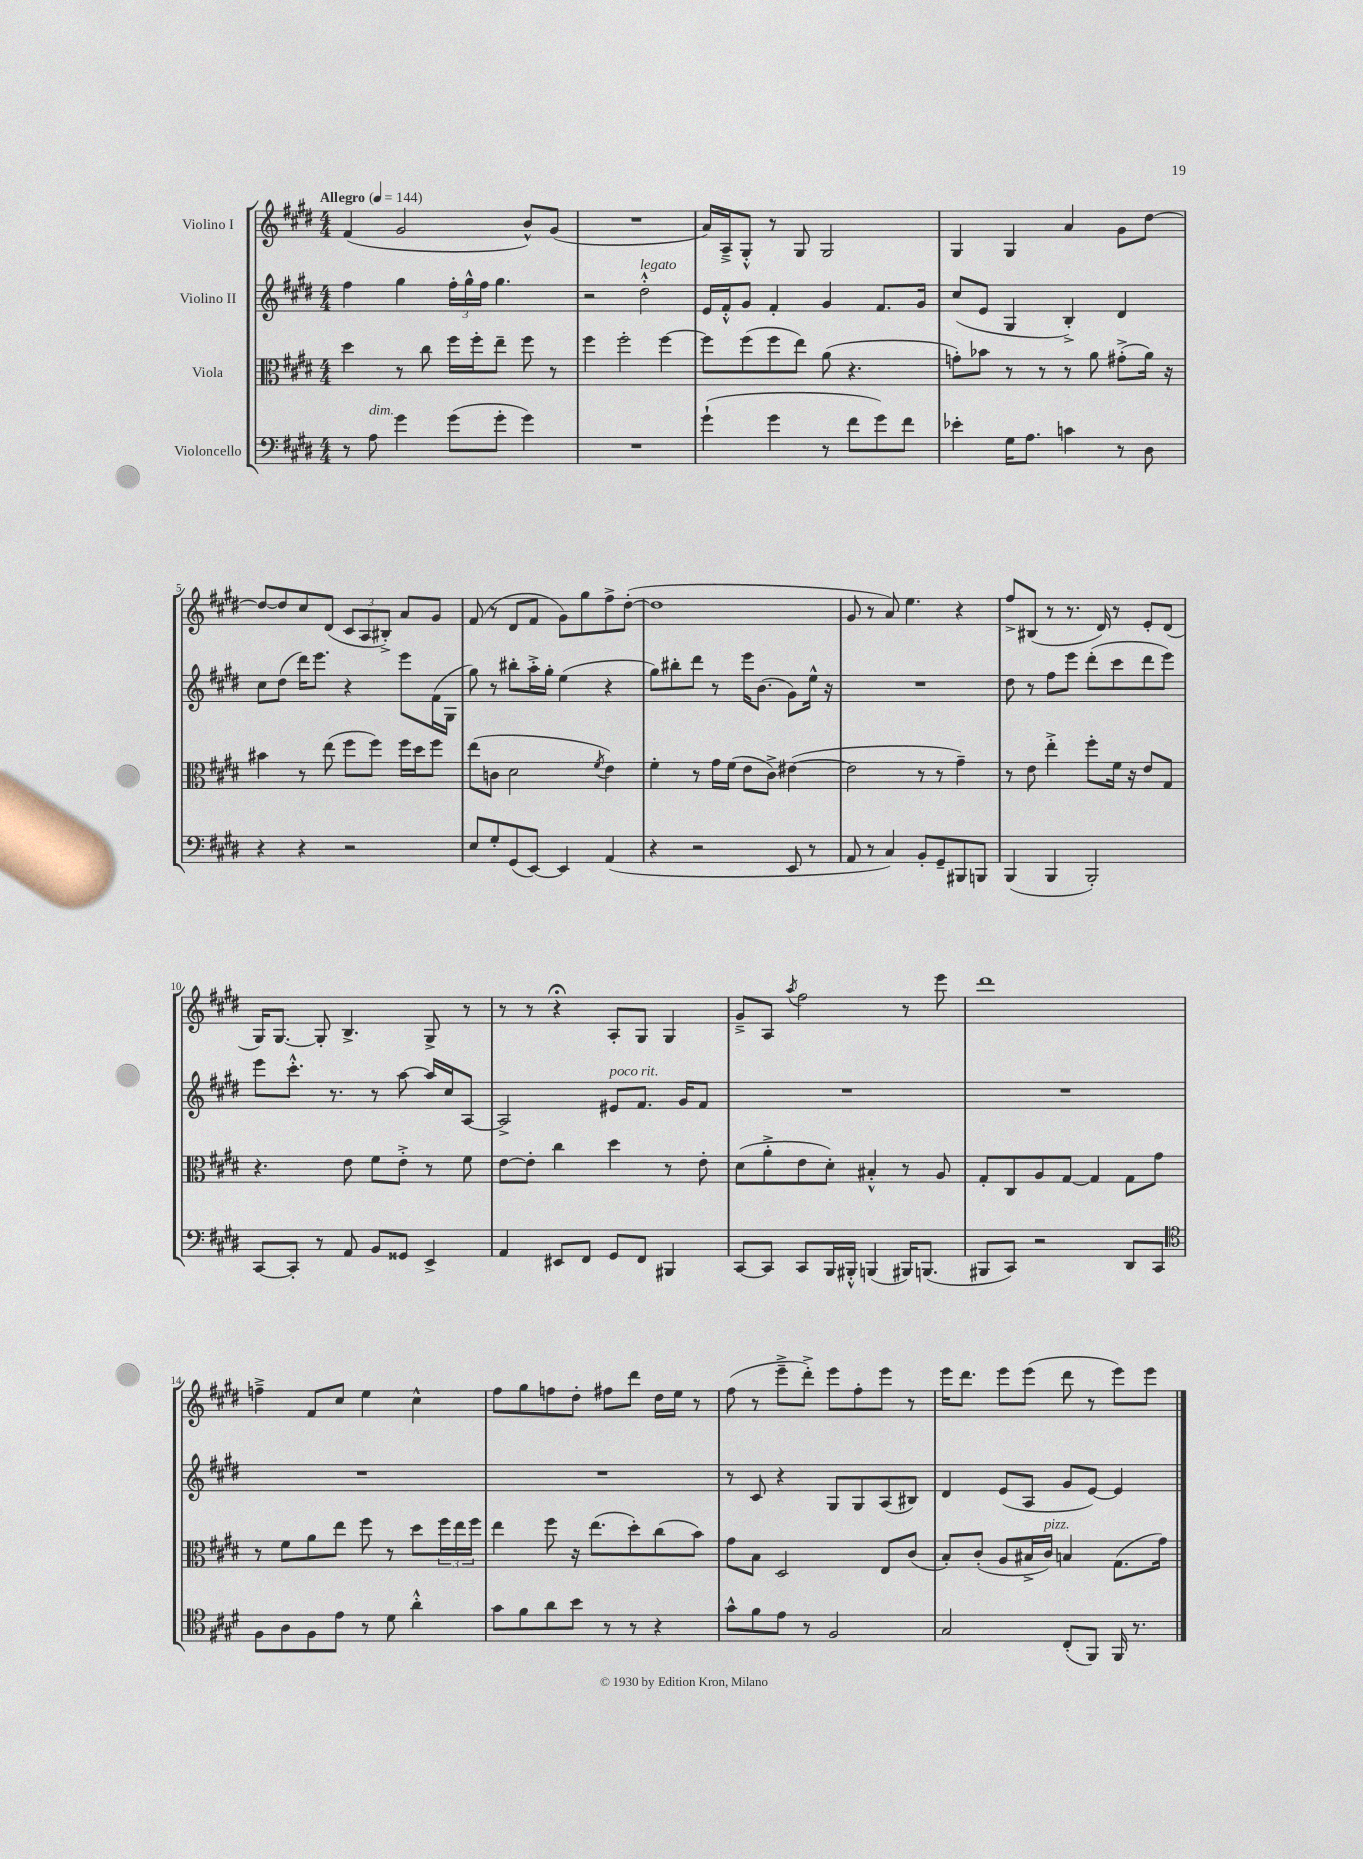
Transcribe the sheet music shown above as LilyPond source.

<<
\new StaffGroup <<
\new Staff = "s0" \with { instrumentName = "Violino I" } {
    \clef treble \key e \major \numericTimeSignature \time 4/4 \tempo "Allegro" 4 = 144
    fis'4( gis'2 b'8-^) gis'8( |
    R1 |
    a'16) a16---> gis8-.-^ r8 gis8 gis2 |
    gis4 gis4 a'4 gis'8 dis''8~ |
    dis''8~ dis''8 cis''8 dis'8( \tuplet 3/2 { cis'8 a8 bis8-.->) } a'8 gis'8 |
    fis'8( r8 dis'8 fis'8 gis'8) gis''8 fis''8-> dis''8~-.( |
    dis''1 |
    gis'8 r8 a'8) e''4. r4 |
    fis''8-> bis8( r8 r8. dis'16) r8 e'8-. dis'8( |
    gis16) gis8.~ gis8-. b4.-> gis8-> r8 |
    r8 r8 r4\fermata a8-. gis8 gis4 |
    gis'8---> a8 \acciaccatura { a''8 } fis''2 r8 e'''8 |
    dis'''1 |
    f''4---> fis'8 cis''8 e''4 cis''4-^ |
    fis''8 gis''8 f''8 dis''8-. fis''8 dis'''8 dis''16 e''16 r8 |
    fis''8( r8 e'''8---> dis'''8-.->) e'''8 fis''8-. e'''8 r8 |
    e'''16 dis'''8. e'''8 e'''8( dis'''8 r8 e'''8) e'''8 \bar "|." |
}
\new Staff = "s1" \with { instrumentName = "Violino II" } {
    \clef treble \key e \major \numericTimeSignature \time 4/4
    fis''4 gis''4 \tuplet 3/2 { fis''16-. gis''16-^ fis''16 } gis''4. |
    r2 dis''2-.-^^\markup { \italic "legato" } |
    e'16 fis'16-.-^ gis'8 fis'4-. gis'4 fis'8. gis'16 |
    cis''8( e'8 gis4 b4-.->) dis'4 |
    cis''8 dis''8( dis'''16) e'''8. r4 e'''8 fis'16( gis16 |
    gis''8) r8 bis''8-. a''16-.-> gis''16-. e''4( r4 |
    gis''8) bis''8-. dis'''8 r8 e'''16 b'8.( gis'8) e''16-^ r16 |
    R1 |
    dis''8 r8 fis''8 e'''8 dis'''8-.( cis'''8 dis'''8 e'''8) |
    e'''8 cis'''8.-.-^ r8. r8 a''8~ a''16 cis''16 a8~ |
    a2-> eis'8^\markup { \italic "poco rit." } fis'8. gis'16 fis'8 |
    R1 |
    R1 |
    R1 |
    R1 |
    r8 cis'8 r4 gis8 gis8 a8( bis8) |
    dis'4 e'8( a8 gis'8 e'8~) e'4 \bar "|." |
}
\new Staff = "s2" \with { instrumentName = "Viola" } {
    \clef alto \key e \major \numericTimeSignature \time 4/4
    dis''4 r8 cis''8 fis''16 fis''16-. e''8-- fis''8 r8 |
    fis''4 fis''2-. fis''4~ |
    fis''8 fis''8( fis''8 e''8) a'8( r4. |
    g'8-.) bes'8 r8 r8 r8 a'8 gis'8-.->( a'16) r16 |
    bis'4 r8 e''8( fis''8 fis''8) fis''16 dis''16 fis''8 |
    e''8( c'8 dis'2 \acciaccatura { fis'8 } e'4) |
    fis'4-. r8 gis'16 fis'16( e'8 cis'8->) eis'4~( |
    eis'2 r8 r8 gis'4--) |
    r8 e'8 e''4-.-> fis''8-. fis'16 r16 e'8 gis8 |
    r4. e'8 fis'8 e'8-.-> r8 fis'8 |
    e'8~ e'8-. cis''4 dis''4 r8 e'8-. |
    dis'8( a'8-.-> e'8 dis'8-.) bis4-.-^ r8 a8 |
    gis8-. cis8 a8 gis8~ gis4 gis8 gis'8 |
    r8 fis'8 a'8 e''8 fis''8 r8 dis''8 \tuplet 3/2 { fis''16 e''16 fis''16 } |
    e''4 fis''8 r16 e''8.( dis''8-.) cis''8( b'8) |
    gis'8 b8 dis2 e8 cis'8( |
    b8-.) cis'8-.( a8 bis16-> cis'16^\markup { \italic "pizz." }) b4 gis8.( gis'16) \bar "|." |
}
\new Staff = "s3" \with { instrumentName = "Violoncello" } {
    \clef bass \key e \major \numericTimeSignature \time 4/4
    r8 a8^\markup { \italic "dim." } gis'4 gis'8( gis'8-. gis'4) |
    R1 |
    gis'4-!( gis'4 r8 fis'8 gis'8) fis'8 |
    ees'4-. gis16 a8. c'4 r8 dis8 |
    r4 r4 r2 |
    e8 gis8-. gis,8( e,8~) e,4 a,4( |
    r4 r2 e,8 r8 |
    a,8 r8 cis4) b,8-. gis,8-- bis,,8 b,,8 |
    b,,4( b,,4 b,,2-.) |
    cis,8~ cis,8-. r8 a,8 b,8 gisis,8 e,4-> |
    a,4 eis,8 fis,8 gis,8 fis,8 bis,,4 |
    cis,8~ cis,8 cis,8 b,,16 bis,,16-.-^ b,,4( bis,,16) b,,8.( |
    bis,,8 cis,8) r2 dis,8 cis,8 |
    \clef tenor fis8 a8 fis8 e'8 r8 dis'8 a'4-.-^ |
    gis'8 fis'8 a'8 b'8 r8 r8 r4 |
    gis'8-^ fis'8 e'8 r8 fis2 |
    gis2 cis8-.( fis,8) fis,16 r8. \bar "|." |
}
>>
>>
